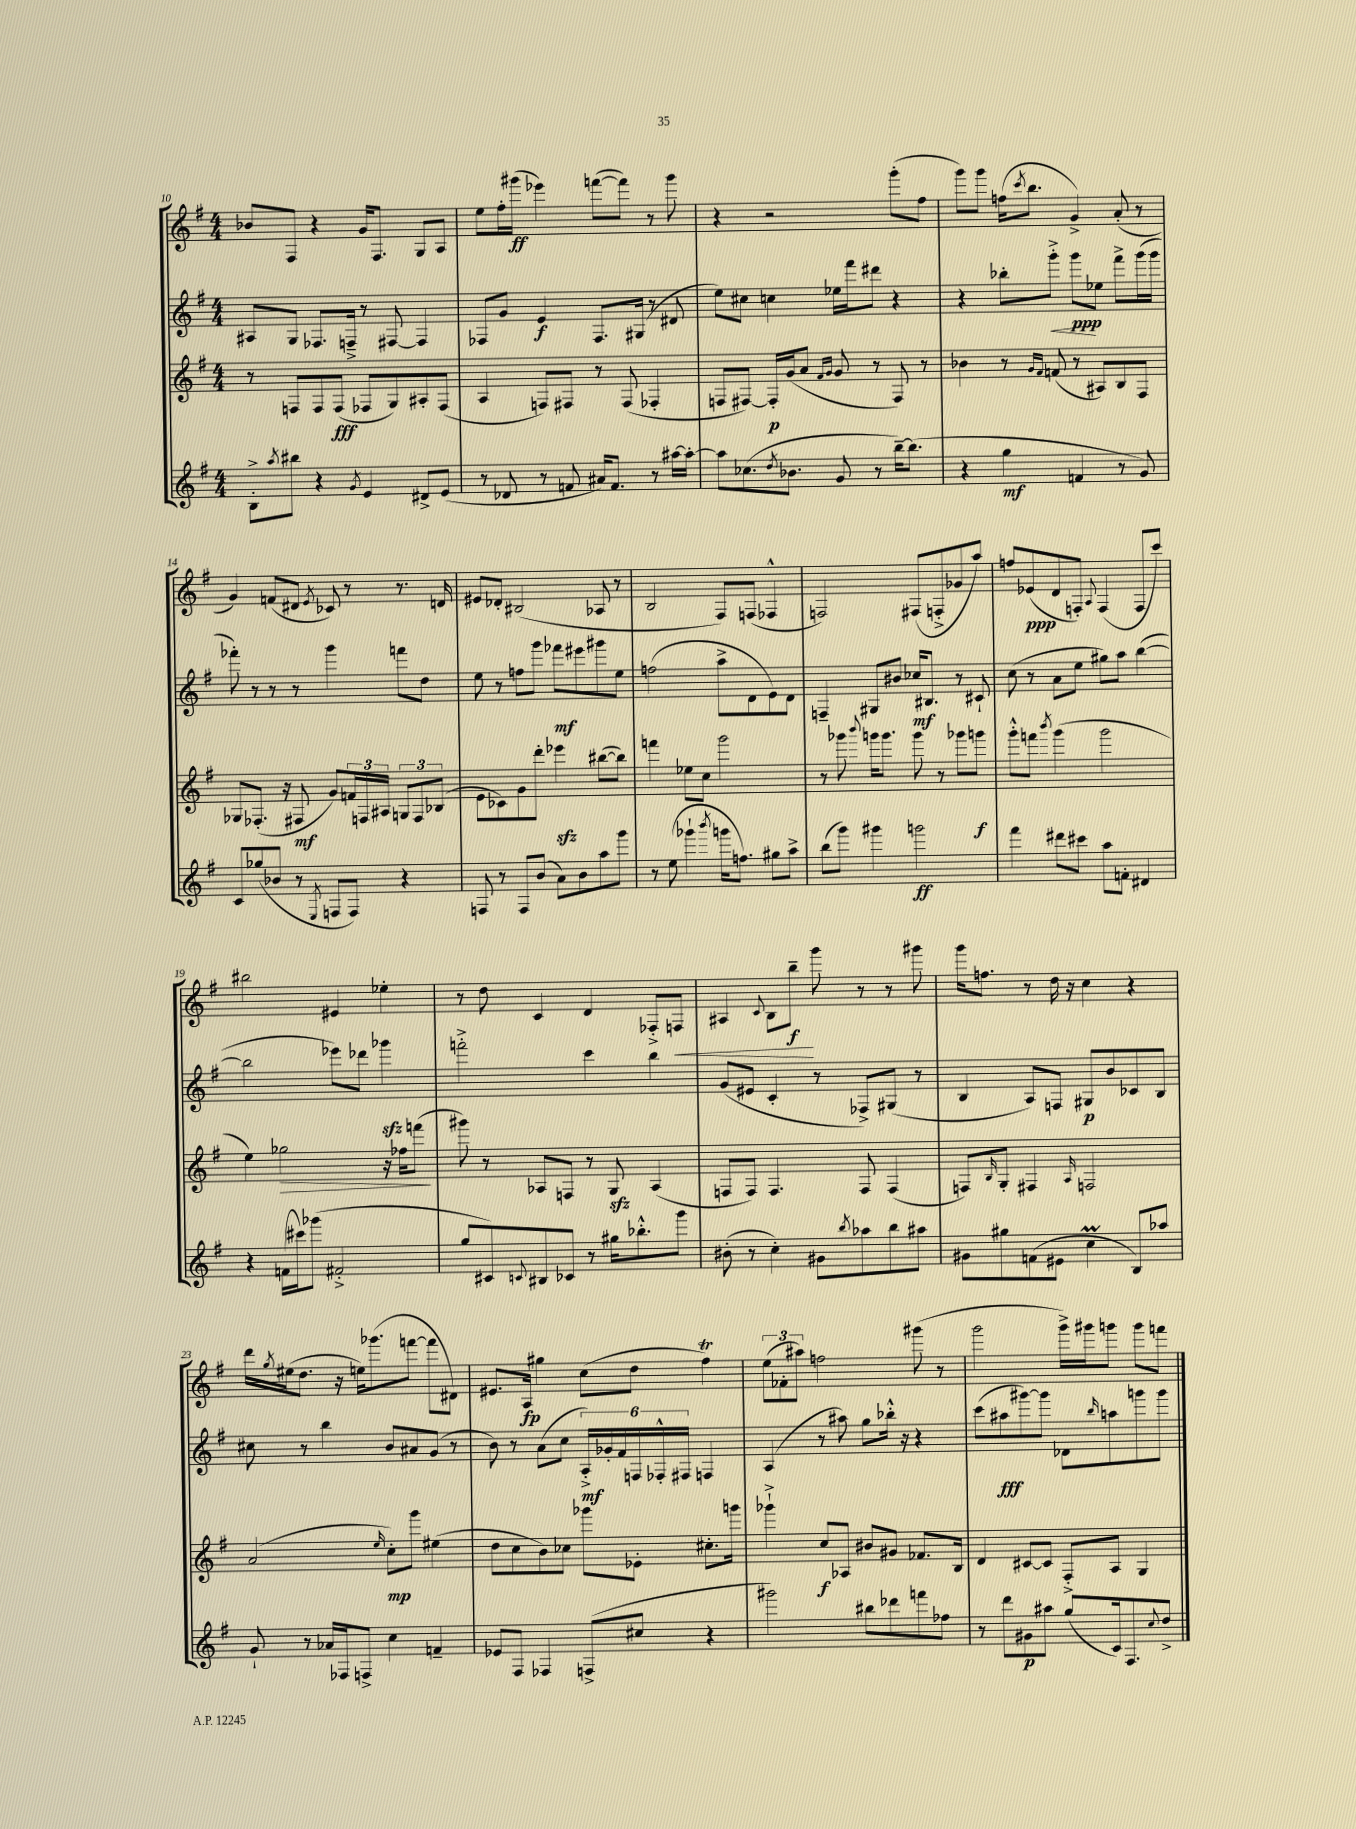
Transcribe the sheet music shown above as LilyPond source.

<<
\new StaffGroup <<
\new Staff = "s0" {
    \clef treble \key g \major \numericTimeSignature \time 4/4
    bes'8 fis8 r4 g'16 fis8. g8 a8 |
    e''8 fis''16-. gis'''16\ff( ees'''4) f'''8~( f'''8) r8 gis'''8 |
    r4 r2 g'''8-.( fis''8 |
    g'''8) g'''8 f''16( \acciaccatura { c'''8 } b''8. g'4->) a'8-.( r8 |
    g'4) f'8( dis'8 \acciaccatura { e'8 } ces'8) r8 r8. d'16 |
    eis'8 des'8-. bis2( aes8 r8 |
    b2 fis8) f8( fes4-^ |
    f2) fis8( f8-.-> ges'8 a''8) |
    f''8 ees'8\ppp( d'8 f8-.) \appoggiatura { a8 } f4( f8 c'''8) |
    bis''2 eis'4 ees''4-. |
    r8 d''8 c'4 d'4 fes8-.-> f8\< |
    ais4 \appoggiatura { c'8 } b8 b''8--\f\! g'''8 r8 r8 gis'''8 |
    g'''16 f''8. r8 d''16 r16 c''4 r4 |
    d'''16 \acciaccatura { g''8 } eis''16( d''8. r16 e''16) ges'''8.( f'''8~ f'''8 dis'8) |
    eis'8. a16\fp gis''4 c''8( d''8 fis''4\trill) |
    \tuplet 3/2 { e''8( fes'8-. ais''8) } f''2 gis'''8( r8 |
    g'''2 g'''16->) gis'''16 g'''8 g'''8 f'''8 \bar "|." |
}
\new Staff = "s1" {
    \clef treble \key g \major \numericTimeSignature \time 4/4
    ais8 g8 fes8. f16---> r8 fis8~ fis4 |
    fes8 g'8 e'4\f fes8. gis16( r8 dis'8 |
    e''8) cis''8 c''4 ees''16 fis'''16 dis'''8 r4 |
    r4 bes''8-. g'''8-.->\< g'''8\ppp\! ees''8 fis'''8-> g'''16( g'''16 |
    fes'''8-.) r8 r8 r8 g'''4 f'''8 d''8 |
    e''8 r8 f''8 g'''8 fes'''8\mf eis'''8 gis'''8 e''8 |
    f''2( a''8-> d'8 e'8) d'8 |
    f4-- gis8 bis'8 ces''16\mf bis8. r8 cis'8-! |
    c''8( r8 a'8 e''8 gis''8) a''8 b''4~( |
    b''2 ees'''8) des'''8 ges'''4\sfz |
    f'''2-.-> c'''4 b''4 |
    g'8( eis'8 c'4-. r8 fes8->) gis8( r8 |
    b4 a8) f8 gis8\p b'8 ces'8 b8 |
    cis''8 r8 b''4 b'8 ais'8 g'8( r8 |
    b'8) r8 a'8( c''8 \tuplet 6/4 { a16-.->\mf) ges'16-. fis'16 f16 fes16-.-^ fis16 } f4 |
    a4( r8 ais''8) g''8 bes''16-.-^ r16 r4 |
    c'''8( ais''8\fff gis'''8~) gis'''8 des'8 \grace { b''16 } a''8 g'''8 g'''8 \bar "|." |
}
\new Staff = "s2" {
    \clef treble \key g \major \numericTimeSignature \time 4/4
    r8 f8 f8 f8\fff( fes8 g8) ais8-. fes8( |
    a4 f8) fis8 r8 fis8( fes4-. |
    f8 fis8~) fis16-.\p g'16( a'8 \grace { fis'16 g'16 } g'8 r8 fis8) r8 |
    bes'4 r8 \grace { g'16 fis'16 } f'8( r8 ais8) b8 fis8 |
    ges8 fes8.-.( r16 fis8\mf g'8) \tuplet 3/2 { f'16 f16 ais16 } \tuplet 3/2 { g8 f8 bes8( } |
    e'8 ces'8) g'8 d'''8-. ees'''4\sfz bis''8~( bis''8) |
    f'''4 ees''8 c''8 g'''2 |
    r8 ges'''8 \appoggiatura { b'''8 } g'''16 g'''8. g'''8 r8 ges'''8 g'''8\f |
    g'''8-.-^ f'''8 \acciaccatura { b'''8 } g'''4( g'''2 |
    e''4) ges''2\> r16 fes''16 f'''8\!( |
    gis'''8) r8 aes8 f8 r8 g8\sfz aes4( |
    f8 f8) f4. f8 f4( |
    f8) \grace { b16 } g8-. fis4 \grace { a16 } f2 |
    a'2( \grace { e''16 } c''8-.\mp) g'''8 eis''4( |
    d''8 c''8 b'8) ces''8 ges'''8 ees'8-. cis''8.-. g'''16 |
    ges'''4-!-> c''8\f aes8 bis'8 gis'8 fes'8. b16 |
    d'4 cis'8~ cis'8 fis8-.-> a8 g4 \bar "|." |
}
\new Staff = "s3" {
    \clef treble \key g \major \numericTimeSignature \time 4/4
    b8-.-> \acciaccatura { a''8 } bis''8 r4 \acciaccatura { g'8 } e'4 dis'8-> e'8( |
    r8 des'8 r8 f'8 ais'16) f'8. r8 ais''16~ ais''16~-. |
    ais''8 ces''8.( \acciaccatura { d''8 } bes'8. g'8 r8 b''16~--) b''8.( |
    r4 g''4\mf f'4 r8 g'8) |
    c'8 ges''8( bes'8 r8 \acciaccatura { e8 } f8 f8) r4 |
    f8 r8 f8 b'8( a'8) b'8 a''8 g'''8 |
    r8 e''8( ges'''4-! \acciaccatura { b'''8 } g'''16 f''8.) gis''8 a''8-> |
    b''8( g'''8) gis'''4 g'''2\ff |
    fis'''4 dis'''8 cis'''8 a''8 f'8-. dis'4 |
    r4 f'16( cis'''16) ges'''8( fis'2-.-> |
    g''8 cis'8) \appoggiatura { c'8 } bis8 ces'8 r8 gis''16 bes''8.-.-^ g'''8 |
    bis'8-.( r8 c''4-.) gis'8 \acciaccatura { b''8 } aes''8 b''8 ais''8 |
    gis'8 gis''8 f'8( eis'8 c''4\prall b8) aes''8 |
    g'8-! r8 aes'16 fes16 f8-> c''4 f'4-- |
    ees'8 fis8 fes4 f8->( cis''8 r4 |
    gis'''2) bis''8 des'''8 f'''8 fes''8 |
    r8 d'''8 gis'8\p ais''8 g''8( c'16) fis8. \appoggiatura { c''8 } d''8-> \bar "|." |
}
>>
>>
\layout { \context { \Score currentBarNumber = #10 } }
